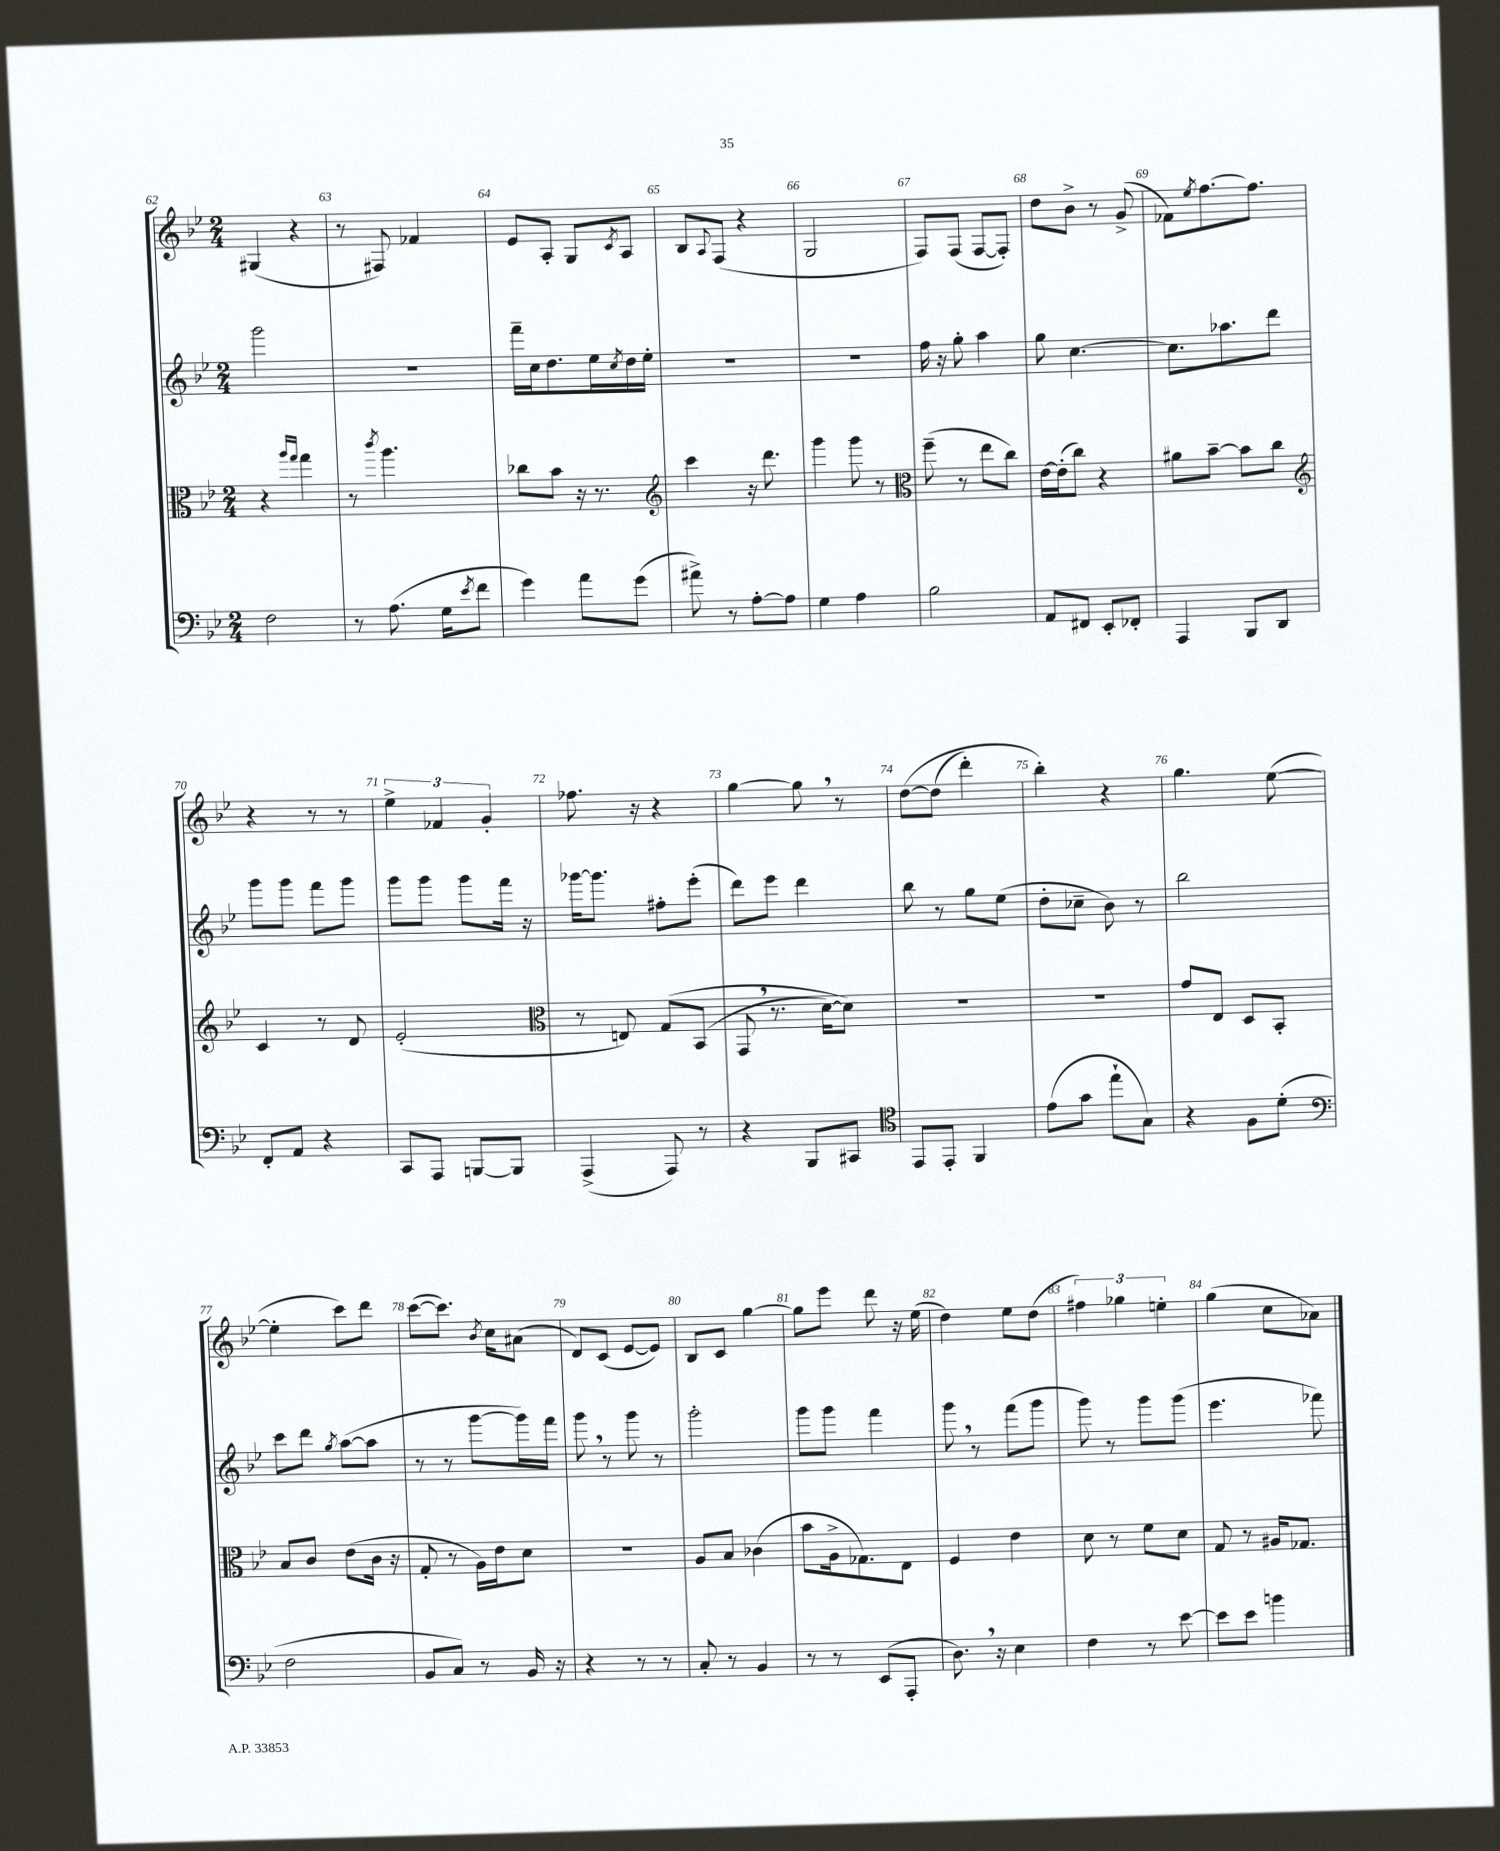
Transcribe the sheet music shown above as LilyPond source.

<<
\new StaffGroup <<
\new Staff = "s0" {
    \clef treble \key bes \major \numericTimeSignature \time 2/4
    gis4( r4 |
    r8 fis8) fes'4 |
    ees'8 a8-. g8 \acciaccatura { c'8 } a8 |
    bes8 \appoggiatura { a8 } f8( r4 |
    g2 |
    f8) f8( f8~ f8-.) |
    d''8 bes'8-> r8 g'8->( |
    fes'8) \acciaccatura { ees''8 } f''8.~ f''8. |
    r4 r8 r8 |
    \tuplet 3/2 { ees''4-> fes'4 g'4-. } |
    fes''8. r16 r4 |
    g''4~ g''8 \breathe r8 |
    d''8~\( d''8( d'''4-.) |
    bes''4-.\) r4 |
    g''4. ees''8~( |
    ees''4-. c'''8) d'''8 |
    c'''8~( c'''8.) \acciaccatura { bes'8 } c''16 ais'8( |
    d'8) c'8( ees'8~ ees'8) |
    bes8 c'8 g''4~ |
    g''8 ees'''8 d'''8 r16 ees''16( |
    d''4) ees''8 d''8( |
    \tuplet 3/2 { fis''4) ges''4 e''4-. } |
    g''4( c''8 aes'8) \bar "|." |
}
\new Staff = "s1" {
    \clef treble \key bes \major \numericTimeSignature \time 2/4
    g'''2 |
    R2 |
    f'''16-- c''16 d''8. ees''16 \acciaccatura { c''8 } d''16 ees''16-. |
    r2 |
    r2 |
    f''16 r16 g''8-. a''4 |
    g''8 c''4.~ |
    c''8. aes''8. d'''8 |
    g'''8 g'''8 f'''8 g'''8 |
    g'''8 g'''8 g'''8 f'''16 r16 |
    ges'''16~ ges'''8. fis''8-. ees'''8-.( |
    d'''8) ees'''8 d'''4 |
    bes''8 r8 g''8 ees''8( |
    d''8-. ces''8-- bes'8) r8 |
    bes''2 |
    c'''8 d'''8 \acciaccatura { g''8 } a''8~( a''8 |
    r8 r8 g'''8~ g'''16) f'''16 |
    g'''8 \breathe r8 g'''8 r8 |
    g'''2-. |
    g'''8 g'''8 f'''4 |
    g'''8 \breathe r8 f'''8( g'''8 |
    g'''8) r8 g'''8 g'''8( |
    ees'''4. fes'''8) \bar "|." |
}
\new Staff = "s2" {
    \clef alto \key bes \major \numericTimeSignature \time 2/4
    r4 \grace { a''16 g''16 } g''4 |
    r8 \acciaccatura { c'''8 } a''4. |
    ces''8 bes'8 r16 r8. |
    \clef treble c'''4 r16 d'''8. |
    g'''4 g'''8 r8 |
    \clef alto f''8--( r8 ees''8 c''8) |
    ees'16~ ees'16-.( c''8) r4 |
    ais'8 bes'8~-- bes'8 c''8 |
    \clef treble c'4 r8 d'8 |
    ees'2-.( |
    \clef alto r8 e8) g8\( bes,8( |
    g,8 \breathe r8. d'16~) d'8\) |
    R2 |
    R2 |
    g'8 ees8 d8 bes,8-. |
    bes8 c'8 ees'8( c'16 r16 |
    g8-. r8 a16) ees'16 d'8 |
    r2 |
    a8 bes8 ces'4( |
    bes'8 a16-> ges8.) ees8 |
    f4 ees'4 |
    d'8 r8 f'8 d'8 |
    g8 r8 ais16 ges8. \bar "|." |
}
\new Staff = "s3" {
    \clef bass \key bes \major \numericTimeSignature \time 2/4
    f2 |
    r8 a8.( g16 \acciaccatura { ees'8 } f'8 |
    g'4) a'8 g'8( |
    ais'8->) r8 a8~-. a8 |
    g4 a4 |
    bes2 |
    a,8 fis,8 ees,8-. fes,8-. |
    a,,4 bes,,8 d,8 |
    f,8-. a,8 r4 |
    c,8 a,,8 b,,8~ b,,8 |
    a,,4->( a,,8) r8 |
    r4 bes,,8 cis,8 |
    \clef tenor ees,8 ees,8-. f,4 |
    ees'8( g'8 ees''8-! g8) |
    r4 f8 d'8-.( |
    \clef bass f2 |
    bes,8 c8) r8 bes,16 r16 |
    r4 r8 r8 |
    c8-. r8 bes,4 |
    r8 r8 ees,8( a,,8-. |
    d8.) \breathe r16 ees4 |
    f4 r8 ees'8~ |
    ees'8 ees'8 b'4 \bar "|." |
}
>>
>>
\layout { \context { \Score currentBarNumber = #62 \override BarNumber.break-visibility = ##(#f #t #t) barNumberVisibility = #all-bar-numbers-visible } }
